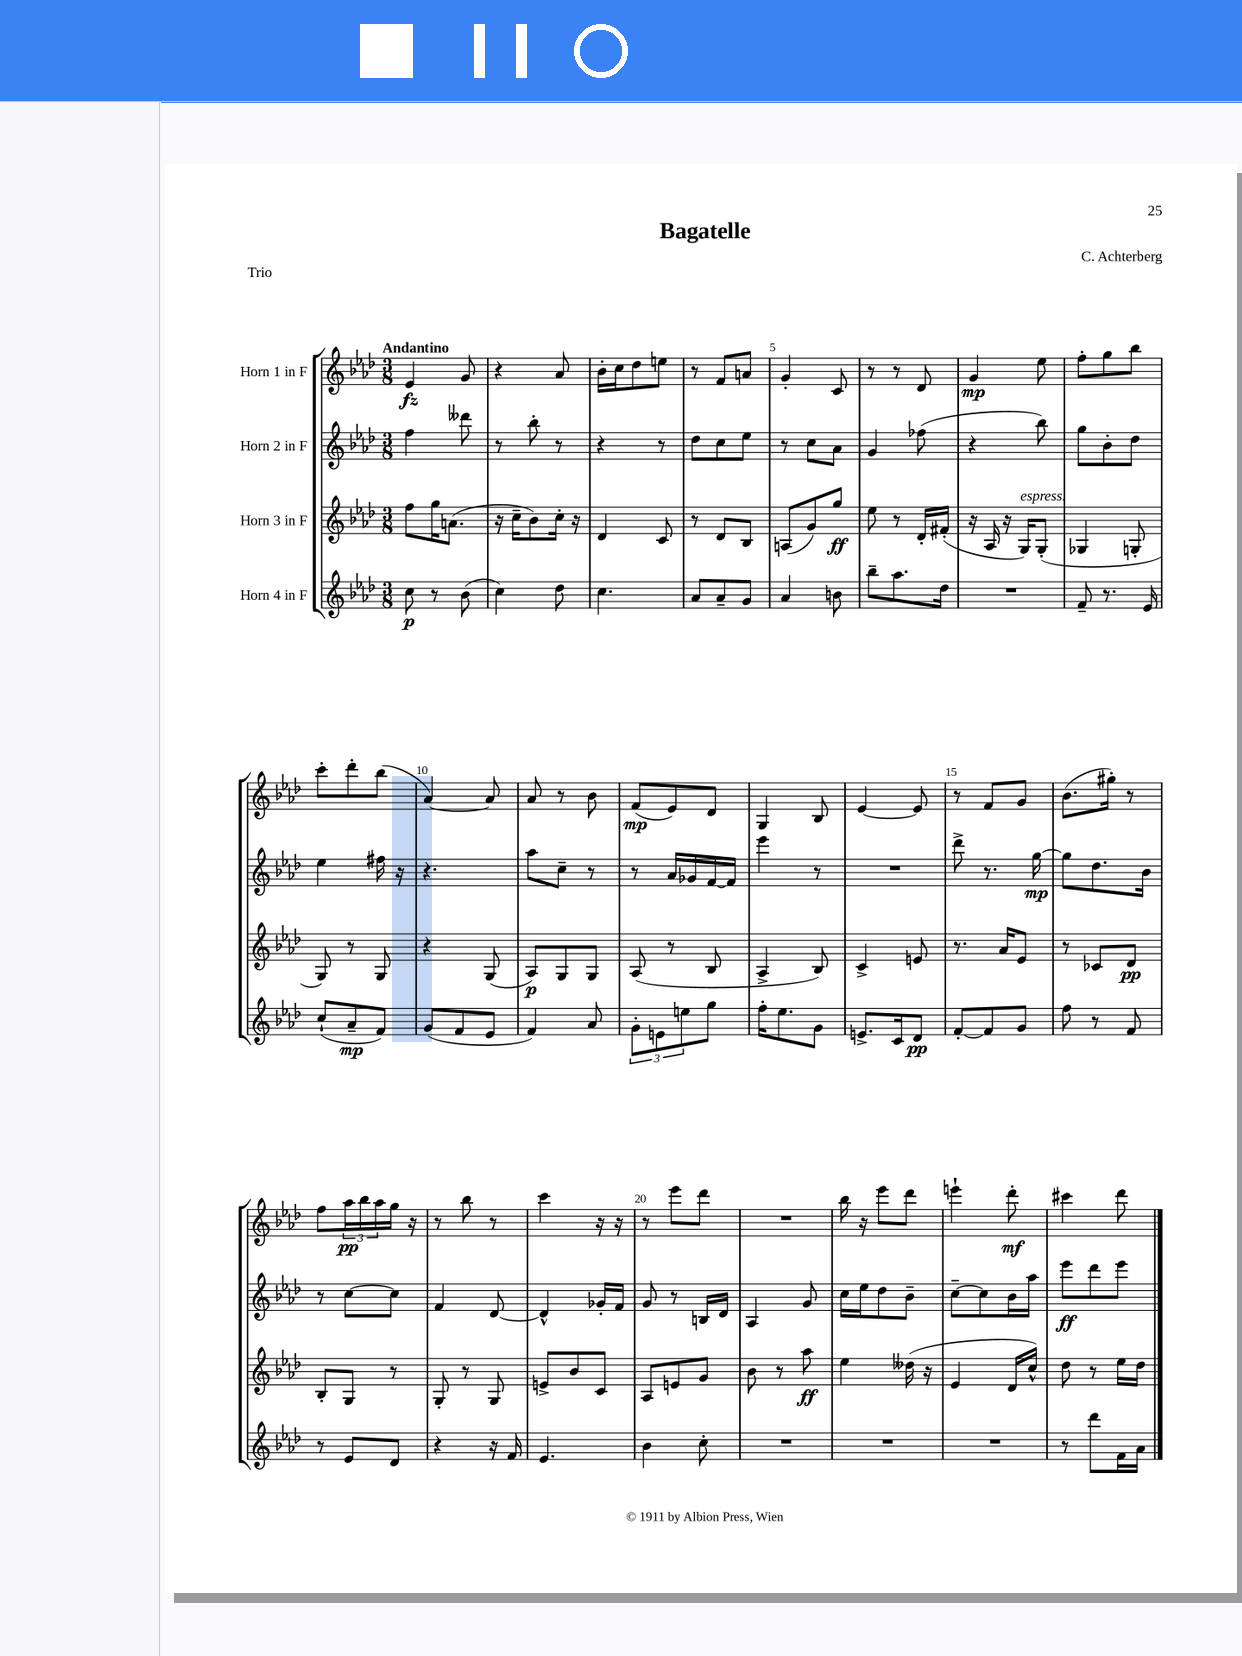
\header { title = "Bagatelle" composer = "C. Achterberg" piece = "Trio" }
<<
\new StaffGroup <<
\new Staff = "s0" \with { instrumentName = "Horn 1 in F" } {
    \clef treble \key aes \major \numericTimeSignature \time 3/8 \tempo "Andantino"
    ees'4\fz g'8 |
    r4 aes'8 |
    bes'16-. c''16 des''8 e''8 |
    r8 f'8 a'8 |
    g'4-. c'8 |
    r8 r8 des'8 |
    g'4\mp ees''8 |
    f''8-. g''8 bes''8 |
    c'''8-. des'''8-. bes''8( |
    aes'4~) aes'8 |
    aes'8 r8 bes'8 |
    f'8\mp( ees'8) des'8 |
    g4 bes8 |
    ees'4~ ees'8 |
    r8 f'8 g'8 |
    bes'8.( gis''16-.) r8 |
    f''8 \tuplet 3/2 { aes''16\pp bes''16 aes''16 } g''16 r16 |
    r8 bes''8 r8 |
    c'''4 r16 r16 |
    r8 ees'''8 des'''8 |
    R4. |
    bes''16 r16 ees'''8 des'''8 |
    e'''4-! des'''8-.\mf |
    cis'''4 des'''8 \bar "|." |
}
\new Staff = "s1" \with { instrumentName = "Horn 2 in F" } {
    \clef treble \key aes \major \numericTimeSignature \time 3/8
    f''4 deses'''8 |
    r8 bes''8-. r8 |
    r4 r8 |
    des''8 c''8 ees''8 |
    r8 c''8 aes'8 |
    g'4 fes''8( |
    r4 bes''8) |
    g''8 bes'8-. des''8 |
    ees''4 fis''16 r16 |
    r4. |
    aes''8 c''8-- r8 |
    r8 aes'16 ges'16 f'16~ f'16 |
    ees'''4 r8 |
    R4. |
    des'''8-> r8. g''16~\mp |
    g''8 des''8. bes'16 |
    r8 c''8~ c''8 |
    f'4 des'8~ |
    des'4-^ ges'16-. f'16 |
    g'8 r8 b16 des'16 |
    aes4 g'8 |
    c''16 ees''16 des''8 bes'8-- |
    c''8~-- c''8 bes'16 aes''16 |
    ees'''8\ff des'''8 ees'''8 \bar "|." |
}
\new Staff = "s2" \with { instrumentName = "Horn 3 in F" } {
    \clef treble \key aes \major \numericTimeSignature \time 3/8
    f''8 g''16 a'8.( |
    r16 c''16-- bes'8) c''16-. r16 |
    des'4 c'8 |
    r8 des'8 bes8 |
    a8( g'8) g''8\ff |
    ees''8 r8 des'16-. fis'16-.( |
    r16 aes16 r16 g16^\markup { \italic "espress." }) g8-.( |
    ges4 g8-. |
    g8) r8 g8 |
    r4 g8( |
    aes8\p) g8 g8 |
    aes8( r8 bes8 |
    aes4-> bes8) |
    c'4-> e'8 |
    r8. aes'16 ees'8 |
    r8 ces'8 des'8\pp |
    bes8-. g8 r8 |
    g8-. r8 g8 |
    e'8-> bes'8 c'8 |
    aes8 e'8 g'8 |
    bes'8 r8 aes''8\ff |
    ees''4 deses''16( r16 |
    ees'4 des'16 c''16-^) |
    des''8 r8 ees''16 des''16 \bar "|." |
}
\new Staff = "s3" \with { instrumentName = "Horn 4 in F" } {
    \clef treble \key aes \major \numericTimeSignature \time 3/8
    c''8\p r8 bes'8( |
    c''4) des''8 |
    c''4. |
    aes'8 aes'8-- g'8 |
    aes'4 b'8 |
    bes''8-- aes''8. des''16 |
    R4. |
    f'8-- r8. ees'16 |
    c''8-!( aes'8--\mp f'8) |
    g'8( f'8 ees'8 |
    f'4) aes'8 |
    \tuplet 3/2 { g'8-. e'8 e''8 } g''8 |
    f''16-. ees''8. g'8 |
    e'8.-> c'16 des'8\pp |
    f'8~-. f'8 g'8 |
    f''8 r8 f'8 |
    r8 ees'8 des'8 |
    r4 r16 f'16 |
    ees'4. |
    bes'4 c''8-. |
    R4. |
    R4. |
    R4. |
    r8 des'''8 f'16 aes'16 \bar "|." |
}
>>
>>
\layout { \context { \Score \override BarNumber.break-visibility = ##(#f #t #t) barNumberVisibility = #(every-nth-bar-number-visible 5) } }
